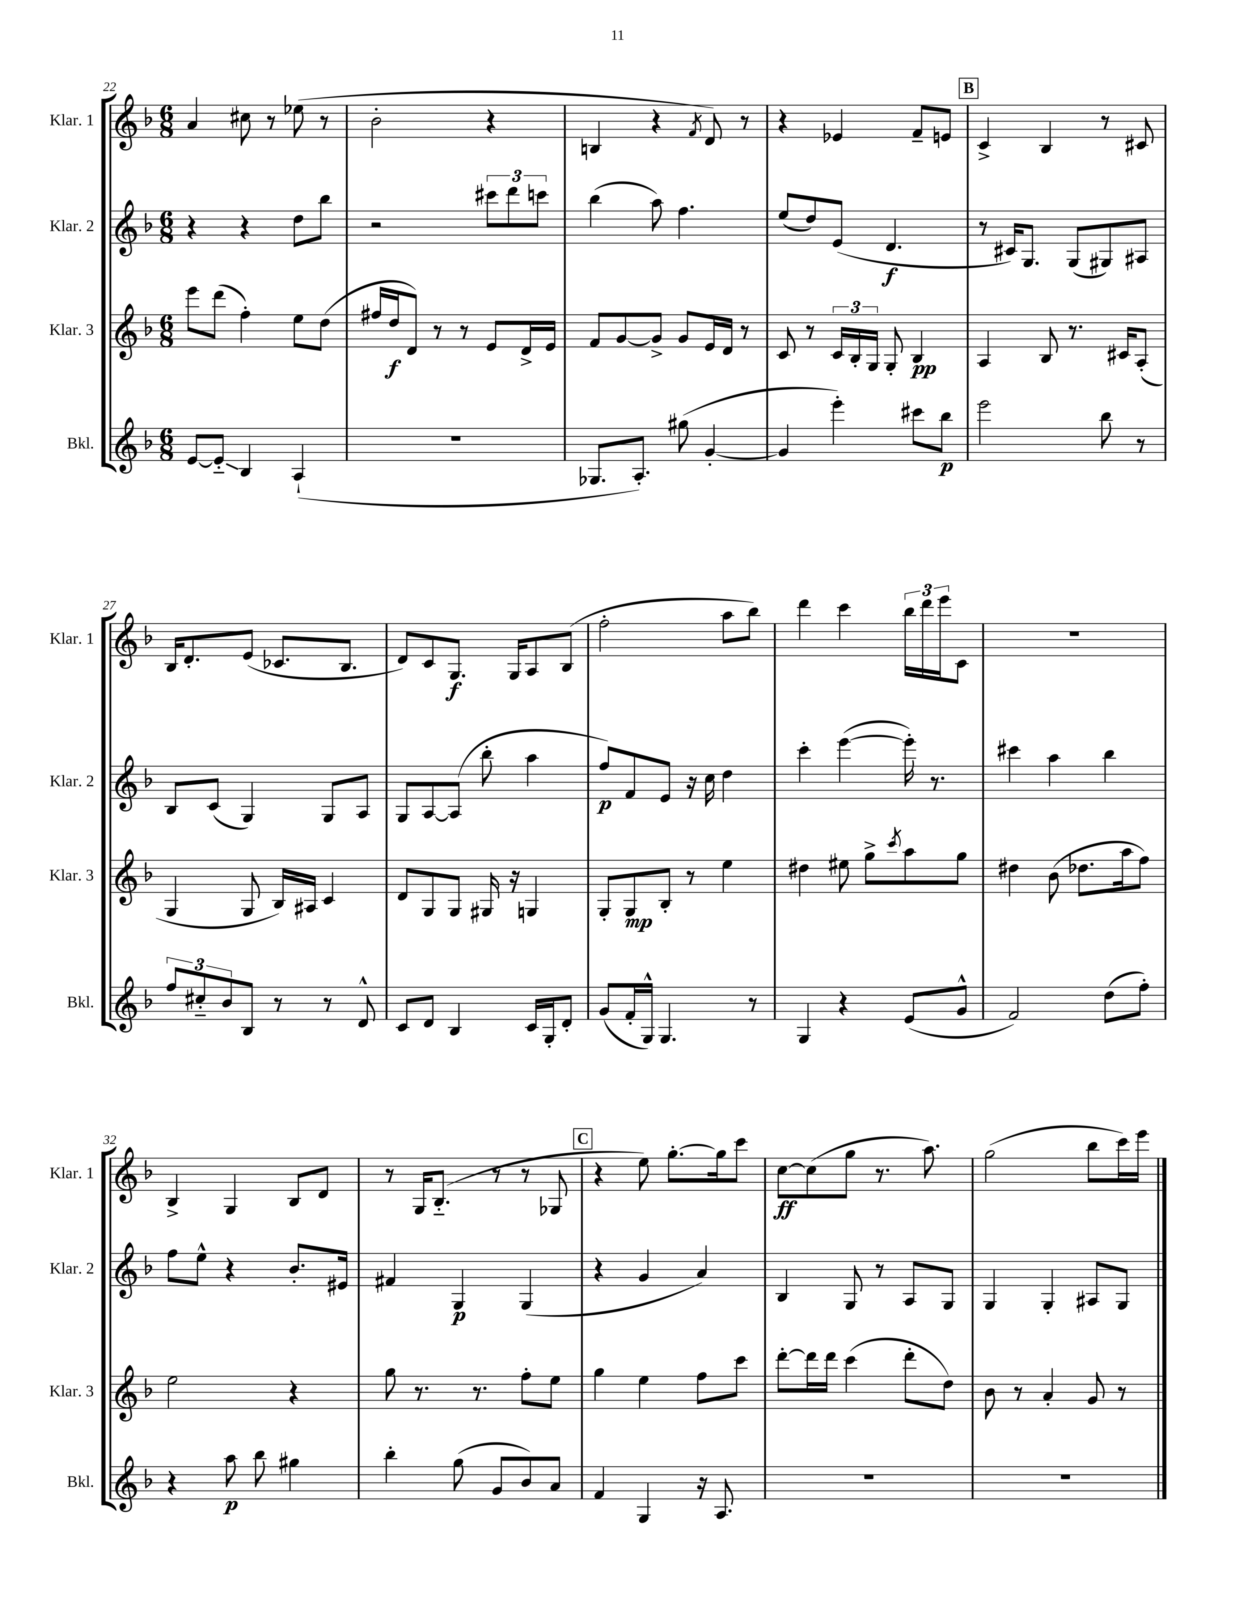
<<
\new StaffGroup <<
\new Staff = "s0" \with { instrumentName = "Klar. 1" shortInstrumentName = "Klar. 1" } {
    \clef treble \key f \major \numericTimeSignature \time 6/8
    a'4 cis''8 r8 ees''8( r8 |
    bes'2-. r4 |
    b4 r4 \acciaccatura { f'8 } d'8) r8 |
    r4 ees'4 f'8-- e'8 |
    \mark \markup { \box "B" } c'4-> bes4 r8 cis'8 |
    bes16 d'8.-. e'8( ces'8. bes8. |
    d'8) c'8 g8.\f g16 a8 bes8( |
    f''2-. a''8 bes''8) |
    d'''4 c'''4 \tuplet 3/2 { bes''16 d'''16 e'''16 } c'8 |
    R2. |
    bes4-> g4 bes8 d'8 |
    r8 g16 bes8.-_( r8 r8 ges8 |
    \mark \markup { \box "C" } r4 e''8) g''8.~-. g''16 c'''8 |
    c''8~\ff c''8( g''8 r8. a''8.) |
    g''2( bes''8 c'''16) e'''16 \bar "|." |
}
\new Staff = "s1" \with { instrumentName = "Klar. 2" shortInstrumentName = "Klar. 2" } {
    \clef treble \key f \major \numericTimeSignature \time 6/8
    r4 r4 d''8 bes''8 |
    r2 \tuplet 3/2 { cis'''8 d'''8 c'''8 } |
    bes''4( a''8) f''4. |
    e''8( d''8) e'8( d'4.\f |
    \mark \markup { \box "B" } r8 cis'16) g8. g8( gis8) ais8 |
    bes8 c'8( g4) g8 a8 |
    g8 a8~ a8( bes''8-. a''4 |
    f''8\p) f'8 e'8 r16 c''16 d''4 |
    c'''4-. e'''4~( e'''16-.) r8. |
    cis'''4 a''4 bes''4 |
    f''8 e''8-^ r4 bes'8.-. eis'16 |
    fis'4 g4\p g4( |
    \mark \markup { \box "C" } r4 g'4 a'4) |
    bes4 g8 r8 a8 g8 |
    g4 g4-. ais8 g8 \bar "|." |
}
\new Staff = "s2" \with { instrumentName = "Klar. 3" shortInstrumentName = "Klar. 3" } {
    \clef treble \key f \major \numericTimeSignature \time 6/8
    e'''8 d'''8( f''4-.) e''8 d''8( |
    fis''16 d''16\f d'8) r8 r8 e'8 d'16-> e'16 |
    f'8 g'8~ g'8-> g'8 e'16 d'16 r8 |
    c'8 r8 \tuplet 3/2 { c'16 bes16-. g16 } g8-. bes4\pp |
    \mark \markup { \box "B" } a4 bes8 r8. cis'16 a8-.( |
    g4 g8 bes16) ais16 c'4 |
    d'8 g8 g8 gis16 r16 g4 |
    g8-. g8\mp bes8-. r8 e''4 |
    dis''4 eis''8 g''8-> \acciaccatura { c'''8 } a''8 g''8 |
    dis''4 bes'8( des''8. a''16 f''8) |
    e''2 r4 |
    g''8 r8. r8. f''8-. e''8 |
    \mark \markup { \box "C" } g''4 e''4 f''8 c'''8 |
    d'''8~-. d'''16 d'''16 c'''4( d'''8-. d''8) |
    bes'8 r8 a'4-. g'8 r8 \bar "|." |
}
\new Staff = "s3" \with { instrumentName = "Bkl." shortInstrumentName = "Bkl." } {
    \clef treble \key f \major \numericTimeSignature \time 6/8
    e'8~ e'8-_\glissando bes4 a4-!( |
    R2. |
    ges8. a8.-.) gis''8( g'4~-. |
    g'4 e'''4-.) cis'''8 bes''8\p |
    \mark \markup { \box "B" } e'''2 bes''8 r8 |
    \tuplet 3/2 { f''8 cis''8-_ bes'8 } bes8 r8 r8 d'8-^ |
    c'8 d'8 bes4 c'16 g16-. d'8-. |
    g'8( f'16-. g16-^) g4. r8 |
    g4 r4 e'8( g'8-^ |
    f'2) d''8( f''8-.) |
    r4 a''8\p bes''8 gis''4 |
    bes''4-. g''8( g'8 bes'8) a'8 |
    \mark \markup { \box "C" } f'4 g4 r16 a8. |
    R2. |
    R2. \bar "|." |
}
>>
>>
\layout { \context { \Score currentBarNumber = #22 } }
